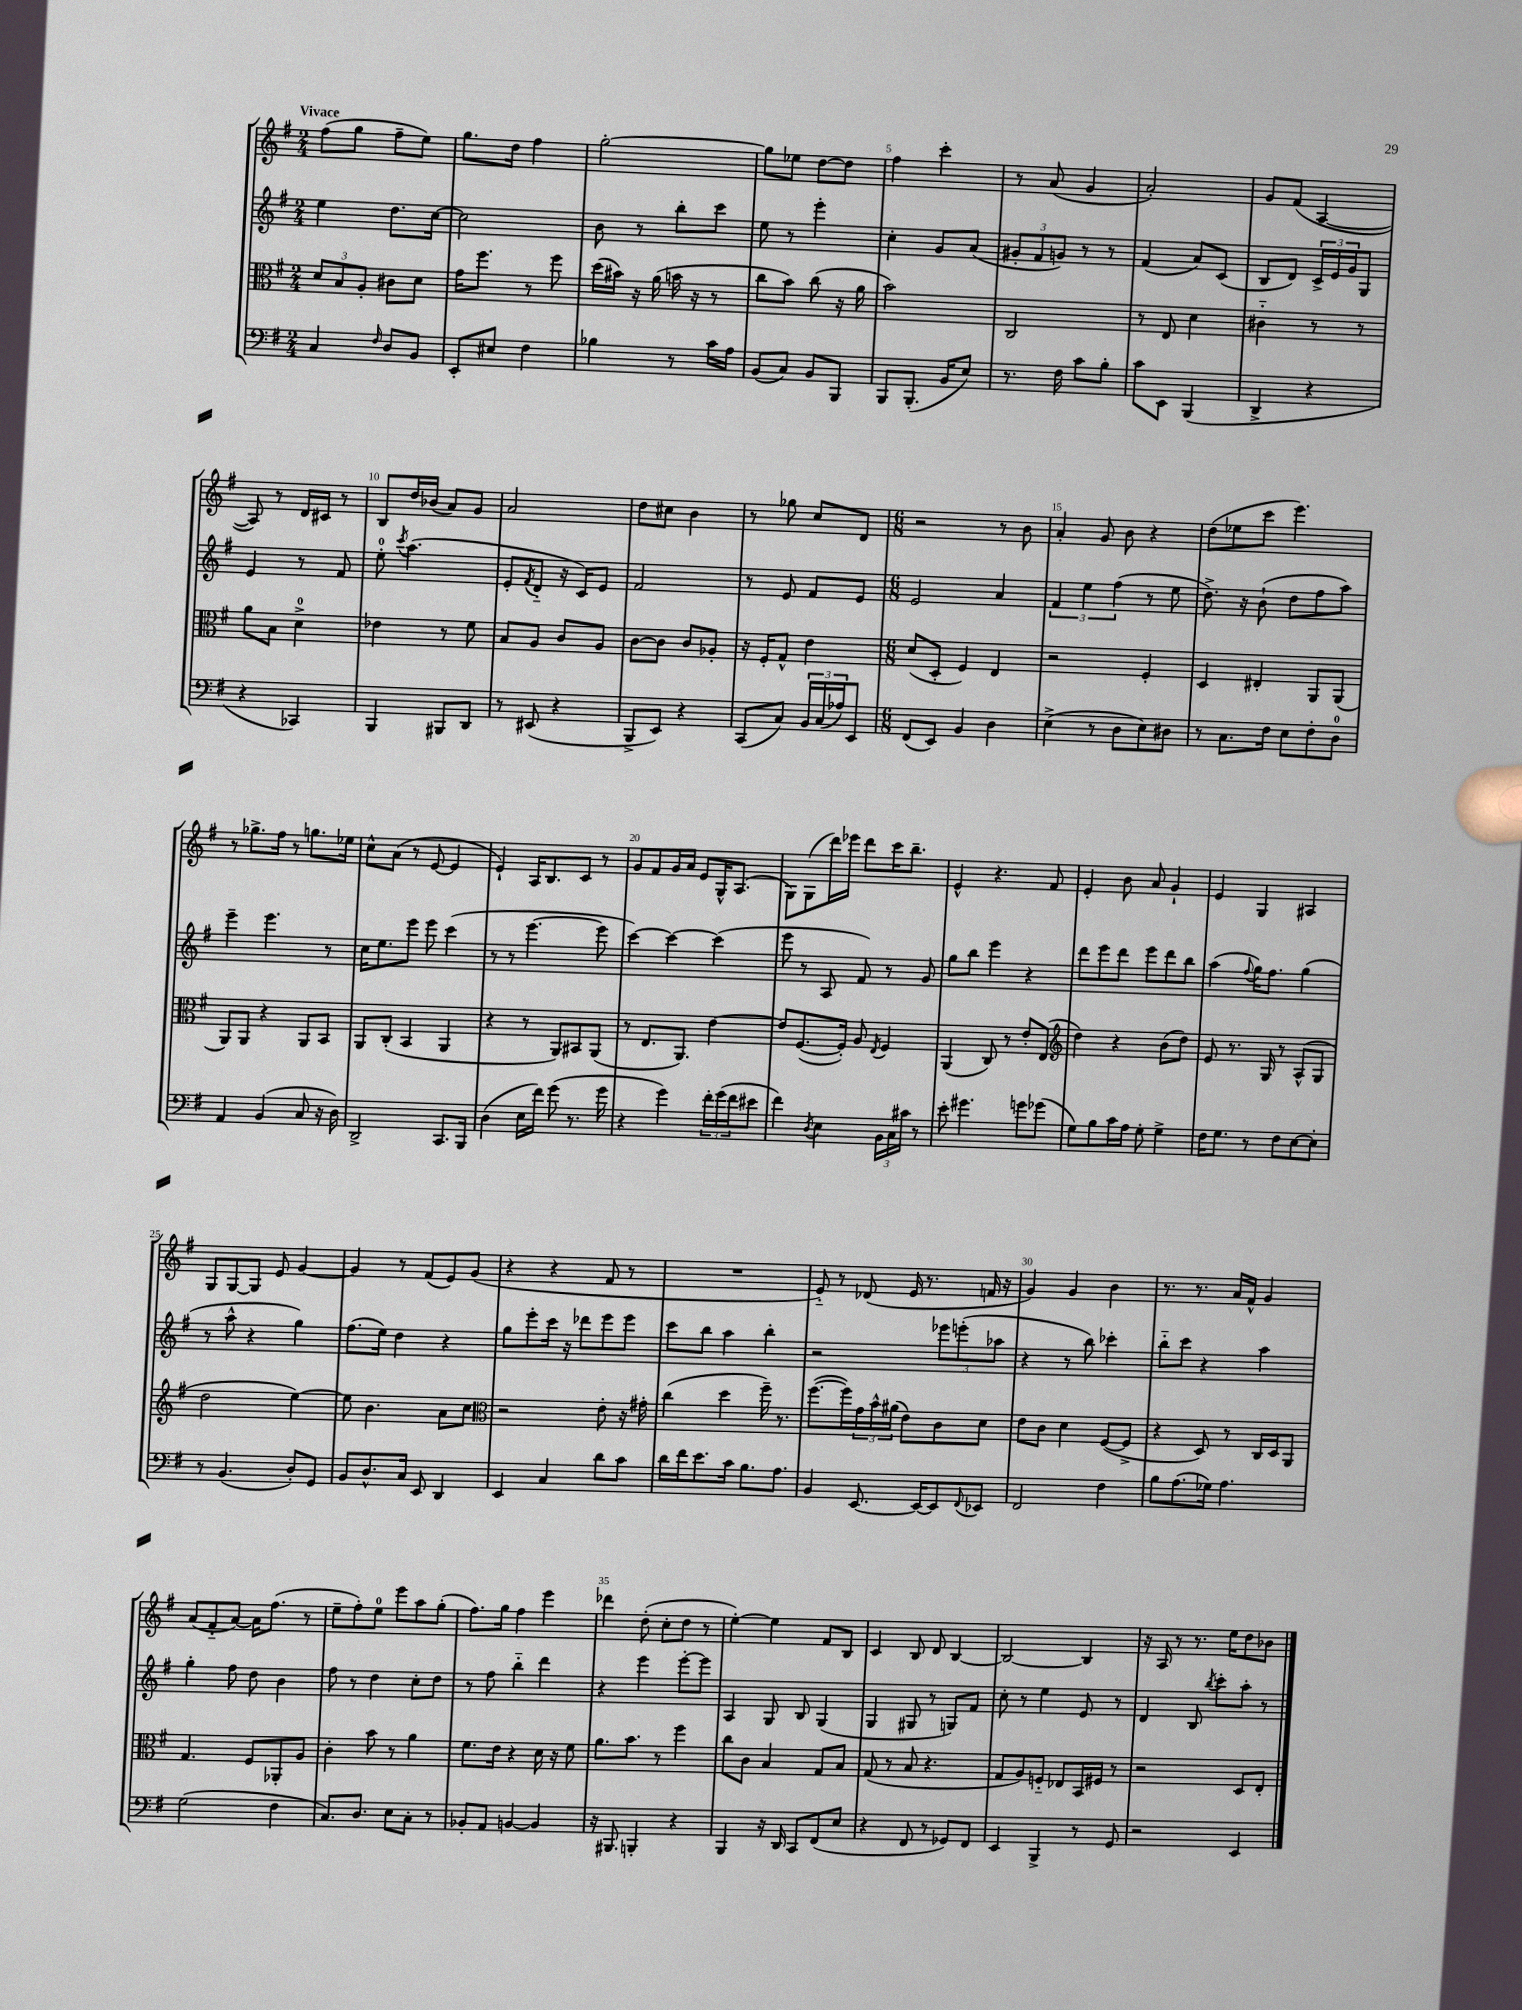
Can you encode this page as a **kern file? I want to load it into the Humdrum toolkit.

**kern	**kern	**kern	**kern
*staff4	*staff3	*staff2	*staff1
*clefF4	*clefC3	*clefG2	*clefG2
*k[f#]	*k[f#]	*k[f#]	*k[f#]
*M2/4	*M2/4	*M2/4	*M2/4
4C/	12d/L	4ee\	(8ff#\L
.	12B/	.	.
.	.	.	8gg\J
.	12A'/J	.	.
16qqF#/	.	.	.
8D/L	8c#\L	8.dd\L	8ff#~\L
8BB/J	8d\J	.	8ee\J)
.	.	[16cc\Jk	.
=	=	=	=
8EE'/L	16g\LK	2cc\]	8.gg\L
.	8.ff#\J	.	.
8E#/J	.	.	.
.	.	.	16dd\Jk
4F#\	8r	.	4ff#\
.	8ff#\	.	.
=	=	=	=
4B-\	(16dd\LL	8b\	[2gg'\
.	16b#\JJ)	.	.
.	16r	8r	.
.	(16a\	.	.
8r	16b\	8bb'\L	.
.	16r	.	.
16c\LL	8r	8ccc\J	.
16A\JJ	.	.	.
=	=	=	=
(8BB/L	8cc\L	8ee\	8gg\]L
8C/J)	8b\J)	8r	8ee-\J
8BB/L	(8cc\	4eee'\	[8dd\L
8BBB/J	16r	.	8dd\]J
.	16a\	.	.
=	=	=	=
8BBB/L	2b\)	4cc'\	4ff#\
(8.BBB'/J	.	.	.
.	.	8g/L	4ccc'\
16BB/LK	.	.	.
8E/J)	.	(8a/J	.
=	=	=	=
8.r	2C/	12g#'/L	8r
.	.	12f#/	.
.	.	.	(8a/
.	.	12g/J)	.
16F#\	.	.	.
8c\L	.	8r	4g/
8B'\J	.	8r	.
=	=	=	=
8c\L	8r	(4f#/	2a'/)
8EE\J	8E/	.	.
(4BBB/	4d\	8a/L)	.
.	.	(8c/J	.
=	=	=	=
4DD^/	4c#'~\	8B/L	8g/L
.	.	8d/J)	(8f#/J
4r	8r	24c^/LL	[4A/
.	.	24e/	.
.	.	24g/J	.
.	8r	8G/J	.
=	=	=	=
4r	8a\L	4e/	8A/])
.	8B\J	.	8r
4CC-/)	4d^\	8r	16d/LL
.	.	.	16c#/JJ
.	.	8f#/	8r
=	=	=	=
4BBB/	4e-\	8ee'\	8B/L
.	.	8qccc/	.
.	.	(4.aa\	16dd/L
.	.	.	(16b-/JJ
8BBB#/L	8r	.	8a/L)
8DD/J	8f#\	.	8g/J
=	=	=	=
8r	8B/L	8e'/L	2a/
.	.	8qf#/	.
(8EE#/	8A/J	8d'~/J	.
4r	8c/L	16r	.
.	.	16c/LK)	.
.	8A/J	8e/J	.
=	=	=	=
8BBB^/L	[8c\L	2f#/	8dd\L
8EE/J)	8c\]J	.	8cc#\J
4r	8c/L	.	4b\
.	8A-'/J	.	.
=	=	=	=
(8CC/L	16r	8r	8r
.	16F#'/LK	.	.
8C/J)	8G^^/J	8e/	8gg-\
24BB/LL	4e\	8f#/L	8cc/L
(24C/	.	.	.
24A-/J)	.	.	.
8EE/J	.	8e/J	8d/J
=	=	=	=
*M6/8	*M6/8	*M6/8	*M6/8
(8FF#/L	(8d/L	2e/	2r
8EE/J)	8D'/J	.	.
4BB/	4F#/)	.	.
4D\	4E/	4a/	8r
.	.	.	8b\
=	=	=	=
(4E^\	2r	6f#/	4a'/
.	.	6ee\	.
8r	.	.	8g/
.	.	(6ff#\	.
8D\L	.	.	8b\
8E\)	4F#'/	8r	4r
8D#\J	.	8ee\	.
=	=	=	=
8r	4D/	8.dd^\)	(8dd\L
8.C\L	.	.	8ee-\
.	.	16r	.
.	4E#'/	(8b`\	8ccc\J
16F#\Jk	.	.	.
8E\L	.	8dd\L	4.eee\)
8F#'\	8AA/L	8ff#\	.
8D\J	(8AA/J	8aa\J)	.
=	=	=	=
4AA/	8AA/L)	4eee~\	8r
.	8AA/J	.	8.gg-^\L
(4BB/	4r	4.eee\	.
.	.	.	16ff#\Jk
.	.	.	8r
8C/	8AA/L	.	8.gg\L
16r	8BB/J	8r	.
16D\)	.	.	16ee-\Jk
=	=	=	=
2DD^/	8AA/L	16cc\LK	8cc^^\L
.	.	8.ee\	.
.	(8C'/J	.	(8a\J
.	4BB/	8eee\J	8r
.	.	8eee\	[8e/
8.CC/L	4AA/	(4ccc\	4e/]
16BBB/Jk	.	.	.
=	=	=	=
(4D\	4r	8r	4e`/)
.	.	8r	.
16E\LL	8r	[4.eee\	16A/LK
16f#\JJ)	.	.	8.B/
(8g\	8AA/L)	.	.
8.r	8BB#/	.	8c/J
.	(8AA/J	8eee\]	8r
16g\	.	.	.
=	=	=	=
4r	8r	[4ccc\)	8g/L
.	8.E/L	.	8f#/
4g\)	.	4ccc\_	16g/L
.	8.AA/J)	.	16a/JJ
.	.	.	8e/L
24f#'\LL	[4e\	(4ccc\]	16G^^/K
(24g\	.	.	.
.	.	.	(8.A/J
24f#\J	.	.	.
8e#\J	.	.	.
=	=	=	=
4f#\)	8e/]L	8eee\	8G\L)
.	([8.F#/	8r	(8G\
8qD/	.	.	.
4E\	.	8A/	16ddd\L)
.	16F#'/]Jk)	.	16eee-\JJ
.	8A/	8f#/)	8ddd\L
.	8qE/	.	.
24BB\LL	4F#/	8r	16ccc\K
24C\	.	.	.
.	.	.	8.bb~\J
24c#\JJ	.	.	.
8r	.	8g/	.
=	=	=	=
8e'\	(4AA/	8gg\L	4e^^/
4.g#\	.	8bb\J	.
.	8C/)	4eee\	4.r
.	8r	.	.
8g\L	8e'/L	4r	.
(8g-\J	(8E/J	.	8f#/
=	=	=	=
*	*clefG2	*	*
8G\L)	4dd\)	8ddd\L	4e'/
8B\	.	8eee\	.
16c\L	4r	8ddd\J	8b\
16A\JJ	.	.	.
8G'\	.	8eee\L	8a/
4G^\	(8b\L	8ddd\	4g`/
.	8dd\J)	8bb\J	.
=	=	=	=
16F#\LK	8e/	(4aa\	4e/
8.G\J	.	.	.
.	8.r	.	.
.	.	8qqff#/	.
8r	.	16gg\LK)	4G/
.	16G/	8.ff#\J	.
8F#\L	8r	.	.
[8E\	(8A^^/L	(4gg\	4A#/
8E'\]J	8G/J	.	.
=	=	=	=
8r	2dd\	8r	8G/L
(4.BB/	.	8aa^^\	[8G/
.	.	4r	8G/]J
.	.	.	8e/
8D'/L)	[4ee\)	4gg\)	[4g/
8GG/J	.	.	.
=	=	=	=
8BB/L	8ee\]	(8.ff#\L	4g/]
8.D^^/	4.b\	.	.
.	.	16ee\Jk)	.
.	.	4dd\	8r
16C/Jk	.	.	.
8EE/	.	.	(8f#/L
4DD/	8a\L	4r	8e/)
.	8cc\J	.	(8g/J
=	=	=	=
*	*clefC3	*	*
4EE/	2r	8gg\L	4r
.	.	8eee'\	.
4C/	.	16ccc\Jk	4r
.	.	16r	.
.	.	8ddd-\L	.
8d\L	8e'\	8eee\	8f#/
8c\J	16r	8eee\J	8r
.	16g#'\	.	.
=	=	=	=
16d\LL	(4cc\	8ccc\L	2.r
16f#\J	.	.	.
8.e\	.	8bb\J	.
.	4dd\	4aa\	.
16c\Jk	.	.	.
8.B\L	.	.	.
.	16ff#~\)	4bb'\	.
8.A\J	8.r	.	.
=	=	=	=
4BB/	([8.ff#\L	2r	8e'~/)
.	.	.	8r
.	16ff#\]L)	.	.
[8.EE/	24g\	.	(8d-/
.	24b^^\	.	.
.	(24a#\JJ	.	.
.	8e\L)	.	16e/
16EE/_LK	.	.	8.r
8EE/]	8c\	12eee-\L	.
.	.	(12eee'\	.
8qqFF#/	.	.	.
8EE-/J	8d\J	.	16f/
.	.	12aa-\J	.
.	.	.	16r
=	=	=	=
2FF#/	8e\L	4r	4g/)
.	8c\J	.	.
.	4d\	8r	4g/
.	.	8bb\)	.
4F#\	([8F#/L	4ccc-'\	4b\
.	8F#^/]J	.	.
=	=	=	=
8B\L	4r	8bb'~\L	8.r
(8.A\	.	8ccc\J	.
.	.	.	8.r
.	8D/)	4r	.
16G-\Jk)	.	.	.
4.A\	8r	.	16a/LL
.	.	.	16f#^^/JJ
.	16C/LL	4aa\	4g/
.	16D/J	.	.
.	8AA/J	.	.
=	=	=	=
(2G\	4.G/	4gg'\	(8a/L
.	.	.	8f#'~/
.	.	8ff#\	[8a/J)
.	8F#/L	8dd\	16a\]LK
.	.	.	(8.ff#\J
4F#\	8AA-'/	4b\	.
.	8A/J	.	8r
=	=	=	=
8.C/L)	4c'\	8ff#\	8ee~\L
.	.	8r	8ff#'\)
8.D/J	.	.	.
.	8b\	4dd\	8ee\J
8E\L	8r	.	8eee\L
8C'\J	4a\	8cc'\L	8aa\
8r	.	8dd\J	(8gg'\J
=	=	=	=
8BB-'/L	8.f#\L	8r	8.ff#\L)
8AA/J	.	8ff#\	.
.	16e\Jk	.	16gg\Jk
[4BB/	4r	4bb'~\	4ff#\
4BB/]	16d\	4ddd\	4eee\
.	16r	.	.
.	8f#\	.	.
=	=	=	=
16r	8.a\L	4r	4ddd-\
8.BBB#/	.	.	.
.	8.b\J	.	.
4BBB'/	.	4eee\	(8dd'\
.	8r	.	8cc'\L
4r	4ff#\	[8eee'\L	8dd\J
.	.	8eee\]J	8r
=	=	=	=
4BBB/	8cc\L	4A/	[4ee'\)
.	8c\J	.	.
16r	4B/	8G/	4ee\]
16DD/	.	.	.
8CC/L	.	8B/	.
(8FF#/	8G/L	(4G/	8f#/L
8E/J	8B/J	.	8B/J
=	=	=	=
4r	(8G/	4G/	4c/
.	8r	.	.
8FF#/	8B/	8G#/	8B/
8r	4.r	8r	8d/
8GG-/L)	.	8G/L)	[4B/
8FF#/J	.	8f#/J	.
=	=	=	=
4EE/	8G/L	8cc'\	2B/_
.	8A/)	8r	.
4BBB^/	8F'~/J	4ee\	.
.	8E-/L	.	.
8r	16BB/L	8e/	4B/]
.	16F#/JJ	.	.
8GG/	8r	8r	.
=	=	=	=
2r	2r	4d/	16r
.	.	.	16A/
.	.	.	8r
.	.	8B/	8.r
.	.	8qbb/	.
.	.	8ccc'\L	.
.	.	.	16ee\LK
4EE/	8D/L	8aa'\J	8dd\
.	8E'/J	8r	8b-\J
==	==	==	==
*-	*-	*-	*-
